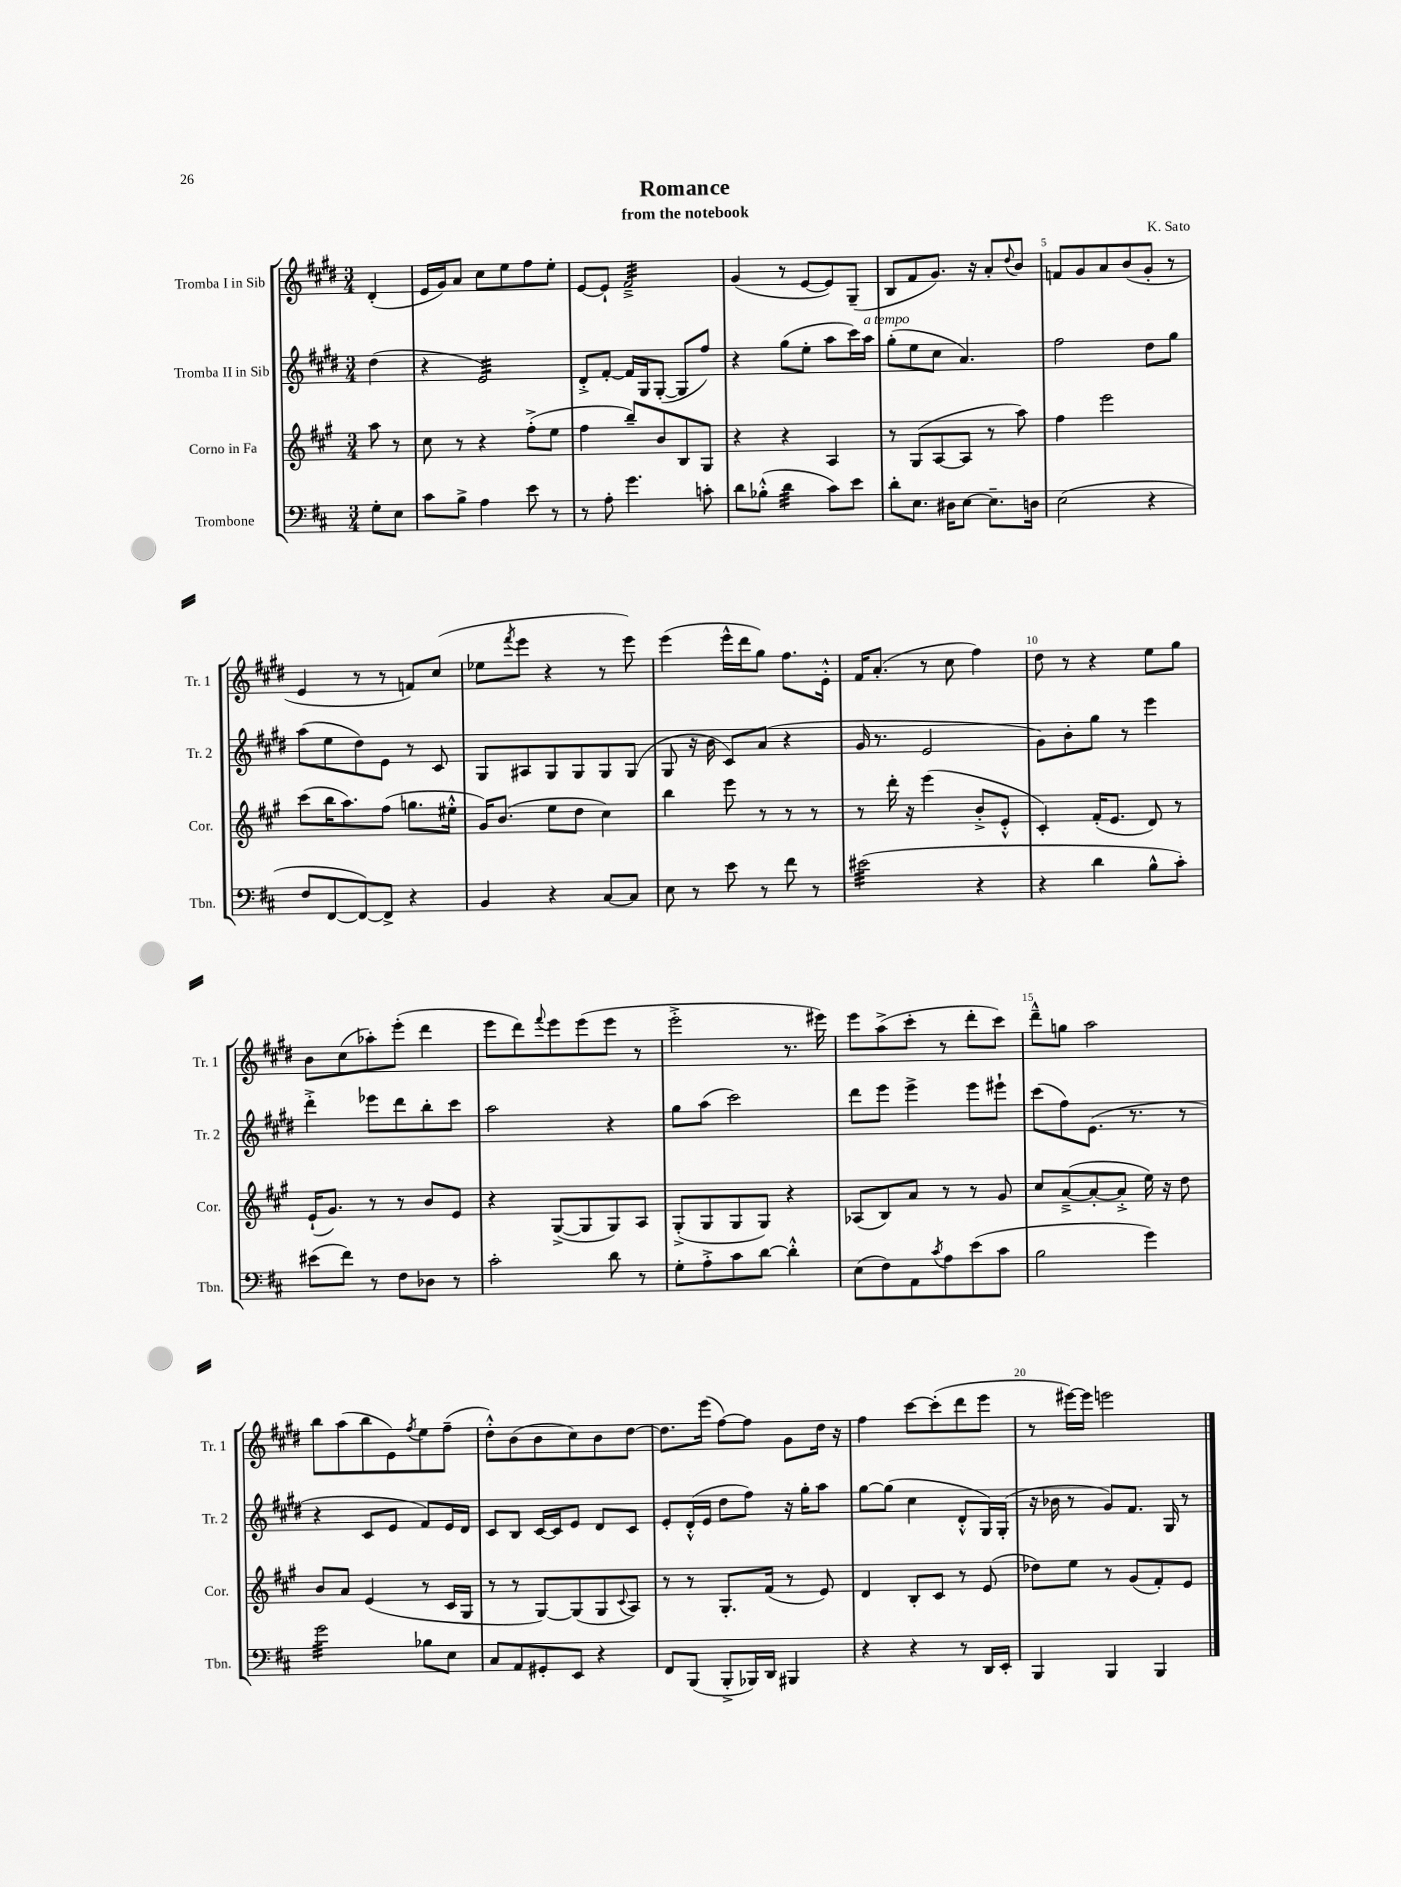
\header { title = "Romance" composer = "K. Sato" subtitle = "from the notebook" }
<<
\new StaffGroup <<
\new Staff = "s0" \with { instrumentName = "Tromba I in Sib" shortInstrumentName = "Tr. 1" } {
    \clef treble \key e \major \numericTimeSignature \time 3/4 \partial 4
    dis'4-.( |
    e'16 gis'16) a'8 cis''8 e''8 fis''8 e''8-. |
    e'8~ e'8-! fis'2:32---> |
    gis'4( r8 e'8~ e'8) gis8--( |
    b8 fis'8 gis'8.) r16 a'8-. \appoggiatura { dis''8 } b'8 |
    f'8 gis'8 a'8 b'8( gis'8-. r8 |
    e'4 r8 r8 f'8) cis''8( |
    ees''8 \acciaccatura { fis'''8 } e'''8 r4 r8 e'''8) |
    e'''4( e'''16-^ dis'''16 gis''8) fis''8. e'16-.-^ |
    fis'16 a'8.-.( r8 cis''8 fis''4) |
    dis''8 r8 r4 e''8 gis''8 |
    b'8 cis''8( aes''8-.) e'''8-.( dis'''4 |
    e'''8 dis'''8) \appoggiatura { fis'''8 } e'''8 e'''8( e'''8 r8 |
    e'''2-.-> r8. eis'''16) |
    e'''8 a''8->( cis'''8-. r8 dis'''8-. cis'''8) |
    dis'''8---^ g''8 a''2 |
    b''8 a''8( b''8 e'8) \acciaccatura { fis''8 } e''8 fis''8--( |
    dis''8-.-^) b'8( b'8 cis''8) b'8 dis''8~ |
    dis''8. e'''16( fis''8~) fis''8 gis'8 dis''16 r16 |
    fis''4 cis'''8~ cis'''8-.( dis'''8 e'''8 |
    r8 eis'''16~) eis'''16 e'''2 \bar "|." |
}
\new Staff = "s1" \with { instrumentName = "Tromba II in Sib" shortInstrumentName = "Tr. 2" } {
    \clef treble \key e \major \numericTimeSignature \time 3/4 \partial 4
    dis''4( |
    r4 e'2:32) |
    dis'8-.-> fis'8~-. fis'16 gis16 gis8~-.( gis8 fis''8) |
    r4 gis''8( e''8-. a''8 cis'''16) a''16^\markup { \italic "a tempo" } |
    gis''8-.( e''8 cis''8 a'4.) |
    fis''2 dis''8 gis''8 |
    a''8( e''8 dis''8) e'8 r8 cis'8 |
    gis8 ais8 gis8 gis8 gis8 gis8( |
    gis8 r16 b'16 cis'8) a'8( r4 |
    gis'16 r8. e'2 |
    gis'8) b'8-. gis''8 r8 e'''4 |
    dis'''4-.-> ees'''8 dis'''8 b''8-. cis'''8 |
    a''2 r4 |
    gis''8 a''8( cis'''2) |
    dis'''8 e'''8 e'''4-> e'''8 eis'''8-! |
    cis'''8( fis''8) e'8.( r8. r8 |
    r4 cis'8 e'8 fis'8) e'16 dis'16 |
    cis'8 b8 cis'16~ cis'16 e'8 dis'8 cis'8 |
    e'8-. dis'16-.-^( e'16 dis''8 fis''8) r16 gis''16-. a''8 |
    gis''8~ gis''8( cis''4 dis'8-.-^ gis16) gis16-.( |
    r16 bes'16 r8 gis'8) fis'8. gis16 r8 \bar "|." |
}
\new Staff = "s2" \with { instrumentName = "Corno in Fa" shortInstrumentName = "Cor." } {
    \clef treble \key a \major \numericTimeSignature \time 3/4 \partial 4
    a''8 r8 |
    cis''8 r8 r4 fis''8-.->( e''8 |
    fis''4 b''8--) b'8 b8 gis8 |
    r4 r4 a4 |
    r8 gis8( a8~ a8 r8 a''8) |
    fis''4 e'''2 |
    cis'''8( b''16 a''8.) fis''8( g''8. eis''16-.-^ |
    gis'16) b'8.( e''8 d''8 cis''4) |
    b''4 e'''8 r8 r8 r8 |
    r8 d'''16-. r16 e'''4( b'8-.-> e'8-.-^ |
    cis'4-.) fis'16-.( e'8. d'8) r8 |
    e'16-!( gis'8.) r8 r8 b'8 e'8 |
    r4 gis8~->( gis8 gis8) a8 |
    gis8-.->( gis8 gis8 gis8) r4 |
    aes8( b8) a'8 r8 r8 gis'8 |
    cis''8 a'8~--->( a'8~-. a'8-.-> e''16) r16 d''8 |
    b'8 a'8 e'4( r8 cis'16 gis16 |
    r8 r8 gis8~) gis8( gis8 \appoggiatura { cis'8 } a8) |
    r8 r8 gis8.-. fis'16( r8 e'8) |
    d'4 b8-. cis'8 r8 e'8( |
    des''8) e''8 r8 gis'8( fis'8-.) e'8 \bar "|." |
}
\new Staff = "s3" \with { instrumentName = "Trombone" shortInstrumentName = "Tbn." } {
    \clef bass \key d \major \numericTimeSignature \time 3/4 \partial 4
    g8-. e8 |
    cis'8 b8-> a4 e'8 r8 |
    r8 a8-. g'4. c'8-. |
    d'8 bes8-.-^( d'4:32 cis'8) e'8 |
    d'8-. e8. dis16 e8~ e8.-- d16 |
    e2( r4 |
    fis8 fis,8~ fis,8~) fis,8-> r4 |
    b,4 r4 cis8~ cis8 |
    e8 r8 e'8 r8 fis'8 r8 |
    eis'2:32( r4 |
    r4 d'4 b8-^ cis'8-.) |
    eis'8( fis'8) r8 fis8 des8 r8 |
    cis'2-. d'8 r8 |
    g8-. a8-.-> cis'8 d'8~ d'4-.-^ |
    e8( fis8) a,8 \acciaccatura { cis'8 } a8 e'8( cis'8 |
    b2 g'4) |
    g'2:32 bes8 e8 |
    cis8 a,8 gis,8-. e,8 r4 |
    fis,8 b,,8( b,,8-.-> bes,,16) d,16 bis,,4 |
    r4 r4 r8 d,16 e,16-. |
    b,,4 b,,4 b,,4 \bar "|." |
}
>>
>>
\layout { \context { \Score \override BarNumber.break-visibility = ##(#f #t #t) barNumberVisibility = #(every-nth-bar-number-visible 5) } }
